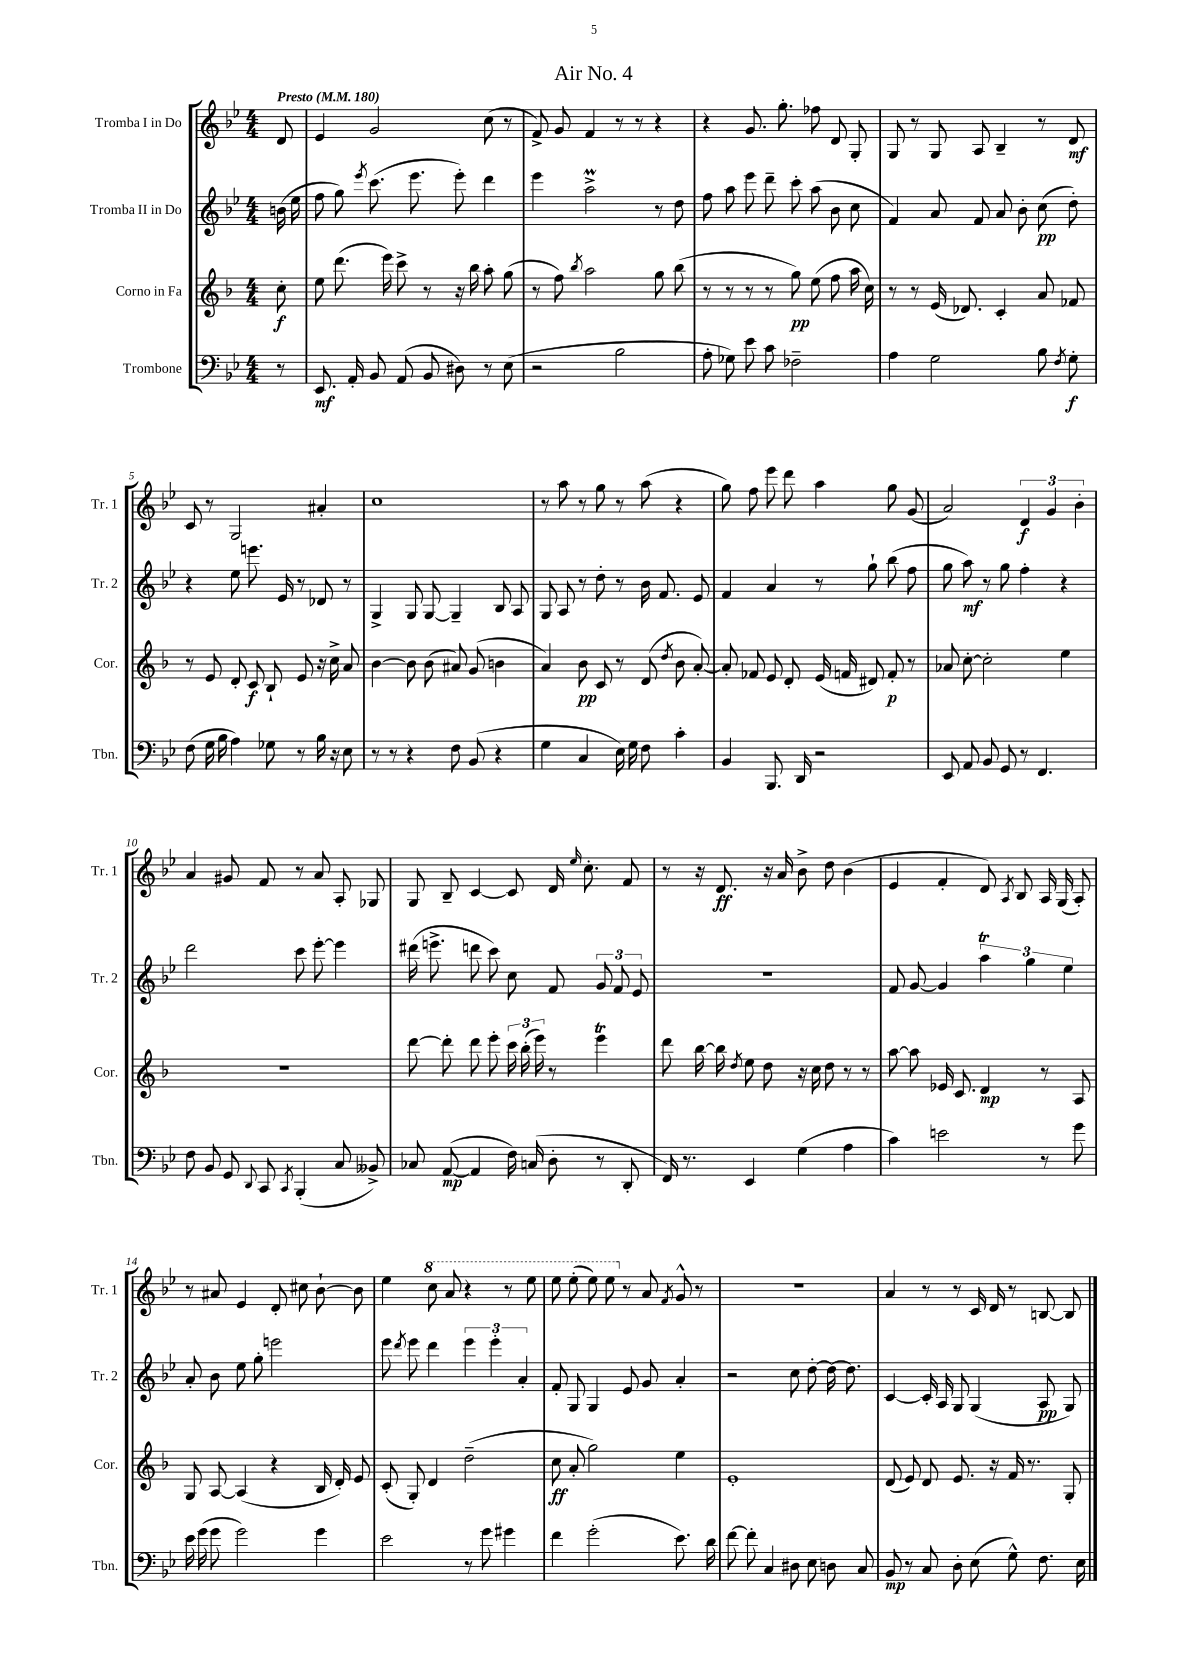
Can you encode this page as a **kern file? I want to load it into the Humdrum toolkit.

**kern	**dynam	**kern	**dynam	**kern	**dynam	**kern	**dynam
*part4	*part4	*part3	*part3	*part2	*part2	*part1	*part1
*staff4	*staff4	*staff3	*staff3	*staff2	*staff2	*staff1	*staff1
*I"Trombone	*	*I"Corno in Fa	*	*I"Tromba II in Do	*	*I"Tromba I in Do	*
*I'Tbn.	*	*I'Cor.	*	*I'Tr. 2	*	*I'Tr. 1	*
*clefF4	*	*clefG2	*	*clefG2	*	*clefG2	*
*k[b-e-]	*	*k[b-]	*	*k[b-e-]	*	*k[b-e-]	*
*M4/4	*	*M4/4	*	*M4/4	*	*M4/4	*
*MM180	*	*MM180	*	*MM180	*	*MM180	*
=	=	=	=	=	=	=	=
!	!	!	!	!	!	!LO:TX:a:B:t=Presto	!
8r	.	8cc'\	f	(16bn\	.	8d/	.
.	.	.	.	16ee-\	.	.	.
=1	=1	=1	=1	=1	=1	=1	=1
8.EE-/	mf	8ee\	.	8ff\	.	4e-/	.
.	.	(8.ddd\	.	8gg\)	.	.	.
16AA'/	.	.	.	.	.	.	.
.	.	.	.	8qeee-/	.	.	.
8BB-/	.	.	.	(8.ccc\	.	2g/	.
.	.	16eee\)	.	.	.	.	.
(8AA/	.	8ccc^\	.	.	.	.	.
.	.	.	.	8.eee-\	.	.	.
8BB-/	.	8r	.	.	.	.	.
8D#X\)	.	16r	.	8eee-'\)	.	.	.
.	.	16bb-\	.	.	.	.	.
8r	.	8aa'\	.	4ddd\	.	(8cc\	.
(8E-\	.	(8gg\	.	.	.	8r	.
=2	=2	=2	=2	=2	=2	=2	=2
2r	.	8r	.	4eee-\	.	8f^/)	.
.	.	8ff\)	.	.	.	8g/	.
.	.	8qbb-/	.	.	.	.	.
.	.	2aa\	.	2aam^\	.	4f/	.
2B-\	.	.	.	.	.	8r	.
.	.	.	.	.	.	8r	.
.	.	8gg\	.	8r	.	4r	.
.	.	(8bb-\	.	8dd\	.	.	.
=3	=3	=3	=3	=3	=3	=3	=3
8A'\	.	8r	.	8ff\	.	4r	.
8G-X\)	.	8r	.	8aa\	.	.	.
8e-\	.	8r	.	8eee-\	.	8.g/	.
8c\	.	8r	.	8ddd~\	.	.	.
.	.	.	.	.	.	8.gg'\	.
2F-X~\	.	8gg\)	pp	8ccc'\	.	.	.
.	.	(8ee\	.	(8aa\	.	8ff-X\	.
.	.	8ff\	.	8b-\	.	8d/	.
.	.	16aa\	.	8cc\	.	8G'/	.
.	.	16cc\)	.	.	.	.	.
=4	=4	=4	=4	=4	=4	=4	=4
4A\	.	8r	.	4f/)	.	8G/	.
.	.	8r	.	.	.	8r	.
2G\	.	(16e/	.	8a/	.	8G/	.
.	.	8.d-X/)	.	.	.	.	.
.	.	.	.	8f/	.	8A/	.
.	.	4c'/	.	8a/	.	4B-~/	.
.	.	.	.	8b-'\	.	.	.
8B-\	.	8a/	.	(8cc\	pp	8r	.
8qF/	.	.	.	.	.	.	.
8G'\	f	8f-X/	.	8dd'\)	.	8d/	mf
!!LO:LB:g=z
=5	=5	=5	=5	=5	=5	=5	=5
(8F\	.	8r	.	4r	.	8c/	.
16G\	.	8e/	.	.	.	8r	.
16B-\	.	.	.	.	.	.	.
4A\)	.	8d'/	.	8ee-\	.	2G/	.
.	.	8c/	f	8.eeen\	.	.	.
8G-X\	.	8B-`/	.	.	.	.	.
.	.	.	.	16e-/	.	.	.
8r	.	8e/	.	8r	.	.	.
16B-\	.	16r	.	8d-X/	.	4a#X'/	.
16r	.	16cc^\	.	.	.	.	.
8E-\	.	8a/	.	8r	.	.	.
=6	=6	=6	=6	=6	=6	=6	=6
8r	.	[4b-\	.	4G^/	.	1cc	.
8r	.	.	.	.	.	.	.
4r	.	8b-\]	.	8G/	.	.	.
.	.	(8b-\	.	[8G/	.	.	.
8F\	.	8a#X/)	.	4G~/]	.	.	.
(8BB-/	.	(8g/	.	.	.	.	.
4r	.	4bn\	.	8B-/	.	.	.
.	.	.	.	8A/	.	.	.
=7	=7	=7	=7	=7	=7	=7	=7
4G\	.	4a/)	.	8G/	.	8r	.
.	.	.	.	8A/	.	8aa\	.
4C/	.	8b-\	pp	8r	.	8r	.
.	.	8c/	.	8dd'\	.	8gg\	.
16E-\)	.	8r	.	8r	.	8r	.
16G\	.	.	.	.	.	.	.
8F\	.	(8d/	.	16b-\	.	(8aa\	.
.	.	.	.	8.f/	.	.	.
.	.	8qdd/	.	.	.	.	.
4c'\	.	8b-\	.	.	.	4r	.
.	.	[8a'/)	.	8e-/	.	.	.
=8	=8	=8	=8	=8	=8	=8	=8
4BB-/	.	8a'/]	.	4f/	.	8gg\)	.
.	.	8f-X/	.	.	.	8ff\	.
8.BBB-/	.	8e/	.	4a/	.	8eee-\	.
.	.	8d'/	.	.	.	8ddd\	.
16DD/	.	.	.	.	.	.	.
2r	.	(16e/	.	8r	.	4aa\	.
.	.	16fn/	.	.	.	.	.
.	.	8d#X/)	.	8gg`\	.	.	.
.	.	8f'/	p	(8bb-\	.	8gg\	.
.	.	8r	.	8ff\	.	(8g/	.
=9	=9	=9	=9	=9	=9	=9	=9
8EE-/	.	8a-X/	.	8gg\	.	2a/)	.
8AA/	.	[8cc'\	.	8aa\)	mf	.	.
8BB-/	.	2cc'\]	.	8r	.	.	.
8GG/	.	.	.	8gg\	.	.	.
8r	.	.	.	4ff'\	.	6d/	f
4.FF/	.	.	.	.	.	.	.
.	.	.	.	.	.	6g/	.
.	.	4ee\	.	4r	.	.	.
.	.	.	.	.	.	6b-'\	.
!!LO:LB:g=z
=10	=10	=10	=10	=10	=10	=10	=10
8F\	.	1r	.	2ddd\	.	4a/	.
8BB-/	.	.	.	.	.	.	.
8GG/	.	.	.	.	.	8g#X/	.
8qqDD/	.	.	.	.	.	.	.
8CC/	.	.	.	.	.	8f/	.
8qCC/	.	.	.	.	.	.	.
(4BBB-'/	.	.	.	8ccc\	.	8r	.
.	.	.	.	[8eee-'\	.	8a/	.
8C/	.	.	.	4eee-\]	.	8A'/	.
8BB--X^/)	.	.	.	.	.	8G-X/	.
=11	=11	=11	=11	=11	=11	=11	=11
8C-X/	.	[8ddd\	.	(16ddd#X\	.	8G/	.
.	.	.	.	8.eeen^\	.	.	.
([8AA/	mp	8ddd'\]	.	.	.	8B-~/	.
4AA/]	.	8ddd\	.	8dddn\	.	[4c/	.
.	.	8eee'\	.	8ccc\)	.	.	.
16F\)	.	24ccc\	.	8cc\	.	8c/]	.
.	.	(24bb-'\	.	.	.	.	.
(16Cn/	.	.	.	.	.	.	.
.	.	24eee\)	.	.	.	.	.
8D'\	.	8r	.	8f/	.	16d/	.
.	.	.	.	.	.	16qqee-/	.
.	.	.	.	.	.	8.cc'\	.
8r	.	4eeet\	.	12g/	.	.	.
.	.	.	.	12f/	.	.	.
8DD'/	.	.	.	.	.	8f/	.
.	.	.	.	12e-/	.	.	.
=12	=12	=12	=12	=12	=12	=12	=12
16FF/)	.	8ddd\	.	1r	.	8r	.
8.r	.	.	.	.	.	.	.
.	.	[16bb-\	.	.	.	16r	.
.	.	16bb-\]	.	.	.	8.d/	ff
.	.	8qdd/	.	.	.	.	.
4EE-/	.	8ee\	.	.	.	.	.
.	.	8dd\	.	.	.	16r	.
.	.	.	.	.	.	16a/	.
(4G\	.	16r	.	.	.	8b-^\	.
.	.	16cc\	.	.	.	.	.
.	.	8dd\	.	.	.	8dd\	.
4A\	.	8r	.	.	.	(4b-\	.
.	.	8r	.	.	.	.	.
=13	=13	=13	=13	=13	=13	=13	=13
4c\)	.	[8aa\	.	8f/	.	4e-/	.
.	.	8aa\]	.	[8g/	.	.	.
2en\	.	16e-X/	.	4g/]	.	4f'/	.
.	.	8.c/	.	.	.	.	.
.	.	4d/	mp	6aat\	.	8d/)	.
.	.	.	.	.	.	8qA/	.
.	.	.	.	.	.	8B-/	.
.	.	.	.	6gg\	.	.	.
8r	.	8r	.	.	.	16A/	.
.	.	.	.	.	.	(16G/	.
.	.	.	.	6ee-\	.	.	.
8g\	.	8A/	.	.	.	8A'/)	.
!!LO:LB:g=z
=14	=14	=14	=14	=14	=14	=14	=14
16e-\	.	8G/	.	8a'/	.	8r	.
(16g\	.	.	.	.	.	.	.
8g\	.	[8A/	.	8b-\	.	8a#X/	.
2g\)	.	(4A/]	.	8ee-\	.	4e-/	.
.	.	.	.	8gg'\	.	.	.
.	.	4r	.	2eeen\	.	8d'/	.
.	.	.	.	.	.	8cc#X\	.
4g\	.	16B-/	.	.	.	[8b-`\	.
.	.	16d'/)	.	.	.	.	.
.	.	8e/	.	.	.	8b-\]	.
=15	=15	=15	=15	=15	=15	=15	=15
2e-\	.	(8c'/	.	8eee-\	.	4ee-\	.
.	.	.	.	8qddd/	.	.	.
.	.	8G'/)	.	8eee-\	.	.	.
*	*	*	*	*	*	*8va	*
.	.	4d/	.	4ddd\	.	8ccc\	.
.	.	.	.	.	.	8aa/	.
8r	.	(2dd~\	.	6eee-\	.	4r	.
8g\	.	.	.	.	.	.	.
.	.	.	.	6eee-'\	.	.	.
4g#X\	.	.	.	.	.	8r	.
.	.	.	.	6a'/	.	.	.
.	.	.	.	.	.	8eee-\	.
=16	=16	=16	=16	=16	=16	=16	=16
4f\	.	8cc\	ff	8f'/	.	8eee-\	.
.	.	8a'/	.	8G/	.	(8eee-'\	.
(2g'\	.	2gg\)	.	4G/	.	8eee-\)	.
.	.	.	.	.	.	8eee-\	.
*	*	*	*	*	*	*X8va	*
.	.	.	.	8e-/	.	8r	.
.	.	.	.	8g/	.	8a/	.
.	.	.	.	.	.	8qf/	.
8.e-\)	.	4ee\	.	4a'/	.	8g^^/	.
.	.	.	.	.	.	8r	.
16d\	.	.	.	.	.	.	.
=17	=17	=17	=17	=17	=17	=17	=17
[8f\	.	1e'	.	2r	.	1r	.
8f'\]	.	.	.	.	.	.	.
4C/	.	.	.	.	.	.	.
8D#X\	.	.	.	8cc\	.	.	.
8E-\	.	.	.	[8dd'\	.	.	.
8Dn\	.	.	.	16dd\_	.	.	.
.	.	.	.	8.dd\]	.	.	.
8C/	.	.	.	.	.	.	.
=18	=18	=18	=18	=18	=18	=18	=18
8BB-/	mp	(8d/	.	[4c/	.	4a/	.
8r	.	8e/)	.	.	.	.	.
8C/	.	8d/	.	16c'/]	.	8r	.
.	.	.	.	16A/	.	.	.
8D'\	.	8.e/	.	8G/	.	8r	.
(8E-\	.	.	.	(4G/	.	16c/	.
.	.	16r	.	.	.	16d/	.
8G^^\)	.	16f/	.	.	.	8r	.
.	.	8.r	.	.	.	.	.
8.F\	.	.	.	8A/	pp	[8Bn/	.
.	.	8G'/	.	8G/)	.	8B/]	.
16E-\	.	.	.	.	.	.	.
==	==	==	==	==	==	==	==
*-	*-	*-	*-	*-	*-	*-	*-
